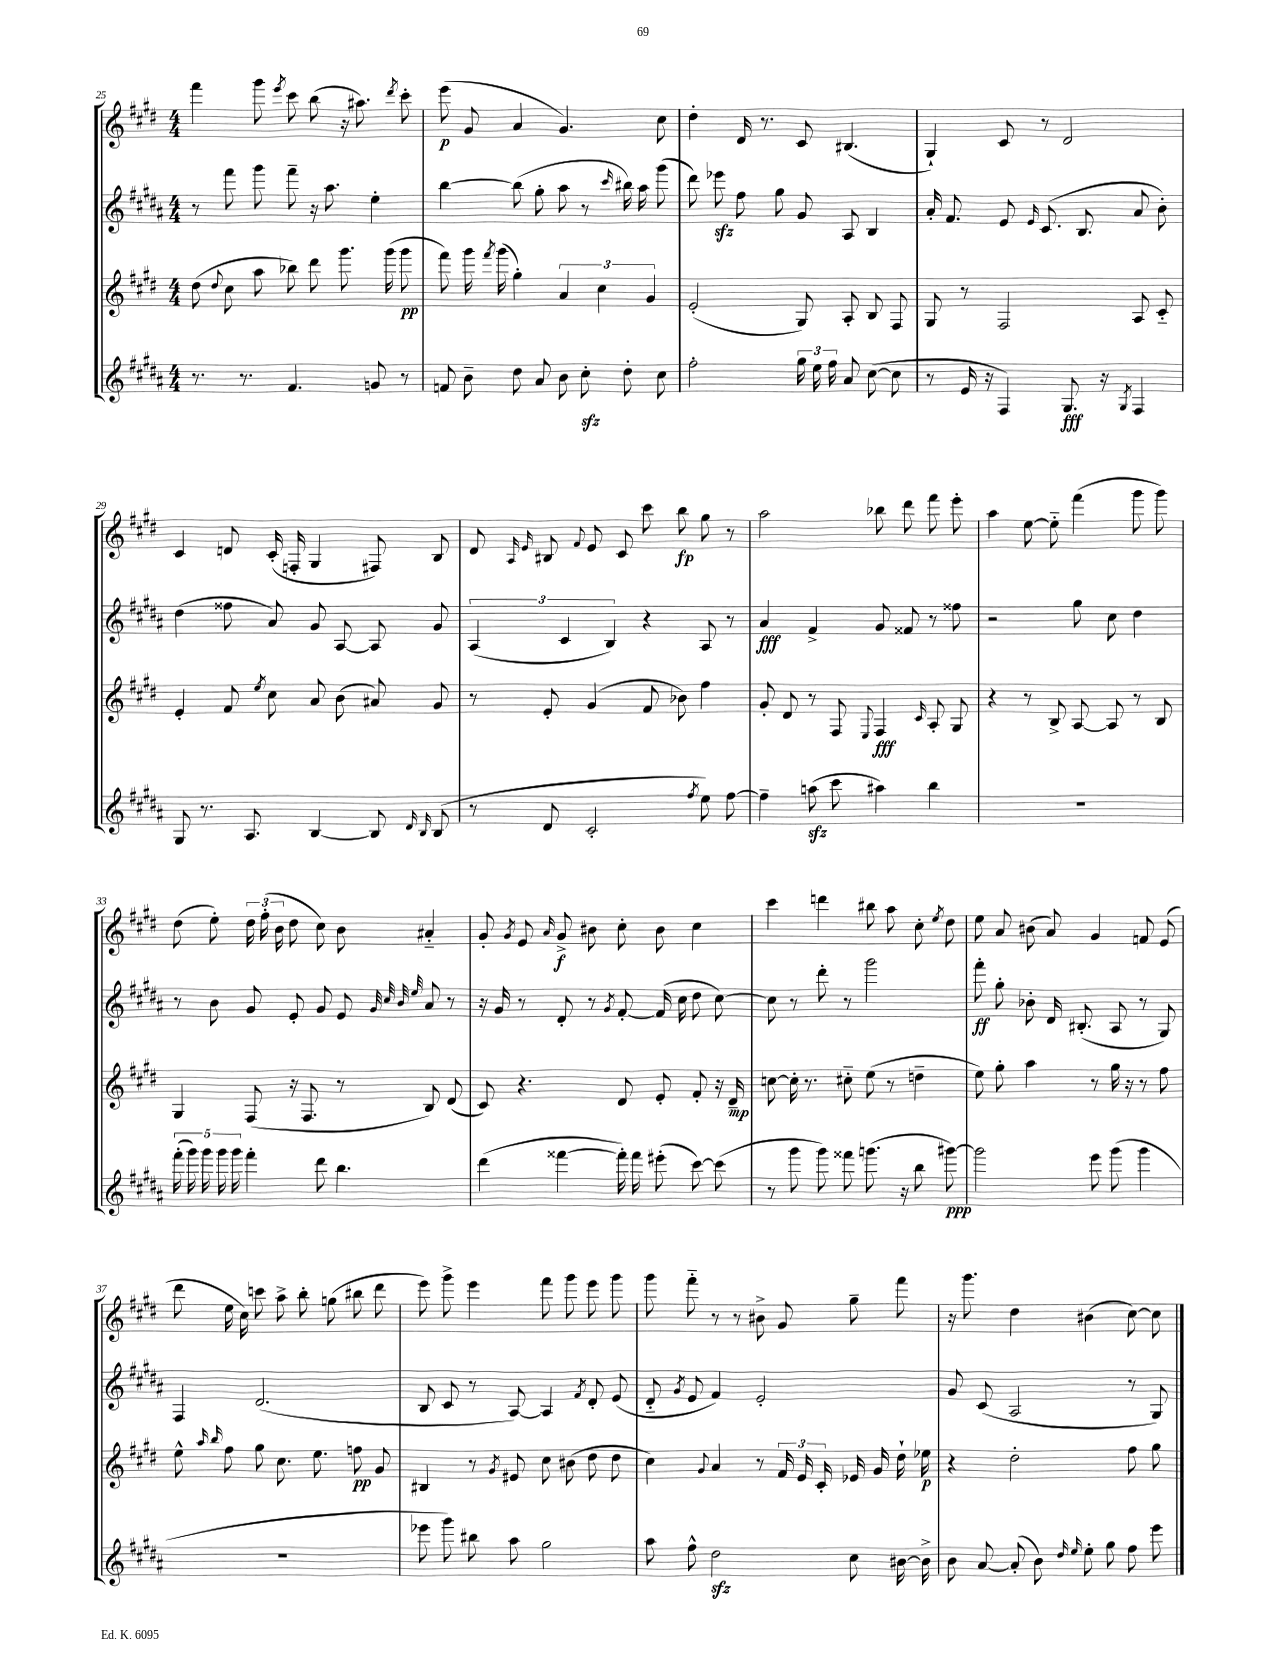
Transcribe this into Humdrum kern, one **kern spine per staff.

**kern	**kern	**kern	**kern
*staff4	*staff3	*staff2	*staff1
*clefG2	*clefG2	*clefG2	*clefG2
*k[f#c#g#d#a#]	*k[f#c#g#d#]	*k[f#c#g#d#a#]	*k[f#c#g#d#]
*M4/4	*M4/4	*M4/4	*M4/4
8.r	(8dd#	8r	4fff#
.	8qqdd#	.	.
.	8cc#	8fff#	.
8.r	.	.	.
.	8aa	8ggg#	8ggg#
.	.	.	8qeee
4.f#	8bb-)	8fff#~	8ccc#
.	8ddd#	16r	(8bb
.	.	8.aa#	.
.	8.ggg#	.	16r
.	.	.	8.aa#)
8g	.	4ee'	.
.	(16ggg#	.	.
.	.	.	8qddd#
8r	8ggg#	.	8ccc#'
=	=	=	=
8f	8fff#)	[4bb	(8eee
8b~	16ggg#	.	8g#
.	8qfff#	.	.
.	(16ggg#	.	.
8dd#	4gg#')	(8bb]	4a
8a#	.	8gg#'	.
8b	6a	8aa#	4.g#)
8cc#'	.	8r	.
.	6cc#	.	.
.	.	16qqccc#	.
8dd#'	.	16bb#)	.
.	.	16aa#	.
.	6g#	.	.
8cc#	.	(8ggg#	8cc#
=	=	=	=
2ff#'	(2e'	8ddd#)	4dd#'
.	.	8eee-	.
.	.	8ff#	16d#
.	.	.	8.r
.	.	8gg#	.
24gg#	8G#)	8g#	8c#
24ee	.	.	.
24ff#	.	.	.
8a#	8A'	8A#	(4.B#
([8cc#	8B	4B	.
8cc#]	8F#	.	.
=	=	=	=
8r	8G#	16a#'	4G#`)
.	.	8.f#	.
16e	8r	.	.
16r	.	.	.
4F#)	2F#	8e	8c#
.	.	16qqe	.
.	.	(8.c#	8r
8.G#	.	.	2d#
.	.	8.B	.
16r	.	.	.
8qG#	.	.	.
4F#	8A	8a#	.
.	8c#'~	8b')	.
=	=	=	=
8G#	4e'	(4dd#	4c#
8.r	.	.	.
.	8f#	8ff##	8d
8.A#	.	.	.
.	8qee	.	.
.	8cc#	8a#)	(16c#'
.	.	.	16F'
[4B	8a	8g#	4G#
.	(8b	[8A#	.
8B]	8a#)	8A#]	8F#)
16qqd#	.	.	.
16qqB	.	.	.
(8B	8g#	8g#	8B
=	=	=	=
8r	8r	(6A#	8d#
.	.	.	16qqA
.	.	.	16qqe
8d#	8e'	.	8B#
.	.	6c#	.
.	.	.	8qqf#
2c#'	(4g#	.	8e
.	.	6B)	.
.	.	.	8c#
.	8f#	4r	8ccc#
.	8b-)	.	8bb
8qff#	.	.	.
8ee)	4ff#	8A#	8gg#
[8ff#	.	8r	8r
=	=	=	=
4ff#~]	8g#'	4a#	2aa
.	8d#	.	.
(8aa	8r	4f#^	.
8ccc#	8F#	.	.
.	8qqE	.	.
4aa#)	4F#	8g#	8bb-
.	.	8f##	8ddd#
.	16qqc#	.	.
4bb	8A'	8r	8fff#
.	8G#	8ff##	8eee'
=	=	=	=
1r	4r	2r	4aa
.	8r	.	[8ee
.	8B^	.	8ee'~]
.	[8A	8gg#	(4fff#
.	8A]	8cc#	.
.	8r	4dd#	8ggg#
.	8B	.	8ggg#)
=	=	=	=
(20fff#'	4G#	8r	(8dd#
20ggg#)	.	.	.
20ggg#	.	.	.
.	.	8b	8ee')
20ggg#	.	.	.
20ggg#	.	.	.
4fff#'	(8F#	8g#	24dd#
.	.	.	(24ff#'
.	.	.	24b
.	16r	8e'	8dd#
.	8.F#	.	.
8ddd#	.	8g#	8cc#)
4.bb	8r	8e	8b
.	.	32qqg#	.
.	.	32qqcc#	.
.	.	32qqb	.
.	.	32qqee	.
.	8B)	8a#	4a#'~
.	(8d#	8r	.
=	=	=	=
(4ddd#	8c#)	16r	8g#'
.	.	16g#	.
.	.	.	8qg#
.	4.r	8r	8e
.	.	.	16qqa
[4fff##	.	8d#'	8g#^
.	.	8r	8b#
.	.	8qg#	.
16fff##'])	8d#	[8f#'	8cc#'
16fff##	.	.	.
(8eee#'	8e'	(16f#]	8b#
.	.	16cc#	.
[8ccc#)	8f#'	8dd#	4cc#
(8ccc#]	16r	[8cc#)	.
.	16d#~	.	.
=	=	=	=
8r	[8cc	8cc#]	4ccc#
8ggg#	16cc']	8r	.
.	8.r	.	.
8ggg#)	.	8ddd#'	4ddd
8fff##	8cc#'~	8r	.
(8.ggg	(8ee	2ggg#	8bb#
.	8r	.	8aa
16r	.	.	.
8bb	4dd~	.	8cc#'
.	.	.	8qee
[8ggg#)	.	.	8dd#
=	=	=	=
2ggg#]	8ee)	8fff#'	8ee
.	8gg#'	8gg#'	8a
.	4aa	8b-'	(8b#
.	.	16d#	8a)
.	.	(8.B#'	.
8eee	8r	.	4g#
(8ggg#	16gg#	8A#	.
.	16r	.	.
4ggg#	8r	8r	8f
.	8ff#	8G#)	(8e
=	=	=	=
1r	8ee^^	4F#	8ddd#
.	16qqaa	.	.
.	16qqbb	.	.
.	8ff#	.	16ee
.	.	.	16cc#)
.	8gg#	(2.d#	8ccc
.	8.cc#	.	8aa^
.	.	.	8bb'
.	8.ee	.	.
.	.	.	(8gg
.	8ff	.	8bb#
.	8g#	.	8ddd#
=	=	=	=
8eee-	4B#	8B	8eee)
8ggg#)	.	8c#	8ggg#^
8bb#	8r	8r	4eee
.	8qg#	.	.
8aa#	8e#	[8A#)	.
2gg#	8cc#	4A#]	8fff#
.	(8b#	.	8ggg#
.	.	8qf#	.
.	8dd#	8d#'	8eee
.	8dd#	(8e	8ggg#
=	=	=	=
8aa#	4cc#)	8d#'~	8ggg#
.	.	8qg#	.
8ff#^^	.	8e	8fff#'~
.	8qqg#	.	.
2dd#	4a	4f#)	8r
.	.	.	8r
.	8r	2e'	8b#^
.	24f#	.	8g#
.	24e	.	.
.	24c#'	.	.
8cc#	16e-	.	8gg#~
.	16g#	.	.
[16b#	16dd#`	.	8fff#
16b#^]	16ee-	.	.
=	=	=	=
8b	4r	8g#	16r
.	.	.	8.ggg#
[8a#	.	(8c#	.
(8a#']	2dd#'	2A#	4dd#
8b)	.	.	.
16qqdd#	.	.	.
16qqee	.	.	.
8ee'	.	.	(4b#
8gg#	.	.	.
8ff#	8ff#	8r	[8cc#)
8eee	8gg#	8G#)	8cc#]
==	==	==	==
*-	*-	*-	*-
